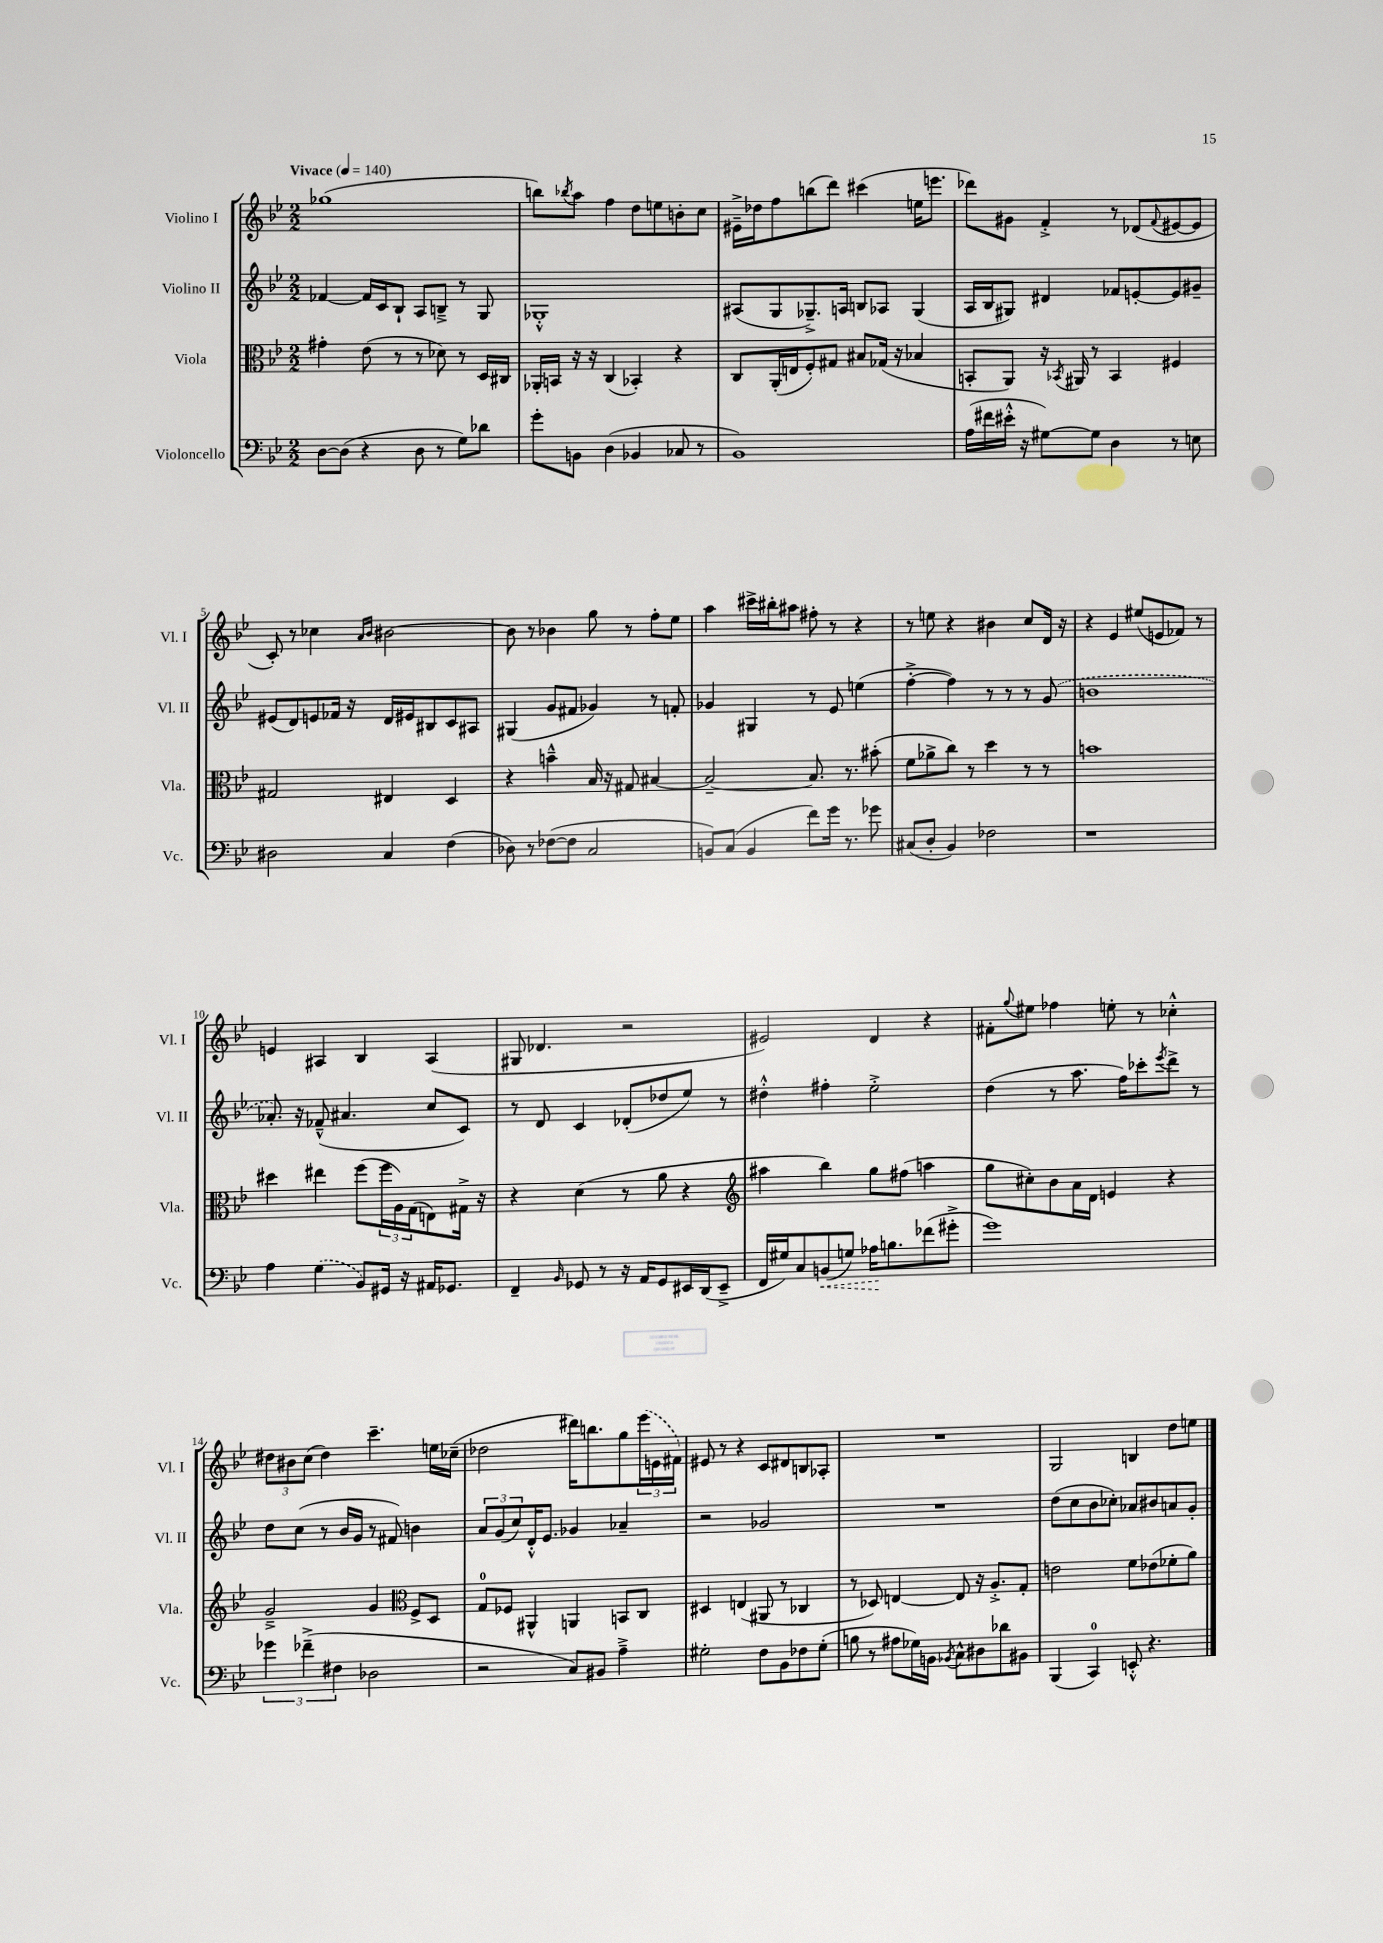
<<
\new StaffGroup <<
\new Staff = "s0" \with { instrumentName = "Violino I" shortInstrumentName = "Vl. I" } {
    \clef treble \key bes \major \numericTimeSignature \time 2/2 \tempo "Vivace" 4 = 140
    ges''1( |
    b''8) \acciaccatura { bes''8 } a''8 f''4 d''8 e''8 b'8-. c''8 |
    eis'16---> des''16 f''8 b''8( d'''8) cis'''4( e''16 e'''8. |
    des'''8) gis'8 f'4-.-> r8 des'8( \appoggiatura { f'8 } eis'8~ eis'8 |
    c'8-.) r8 ces''4 \grace { a'16 bes'16 } bis'2~ |
    bis'8 r8 bes'4 g''8 r8 f''8-. ees''8 |
    a''4 cis'''16-> bis''16-. ais''8 fis''8-. r8 r4 |
    r8 e''8 r4 bis'4 c''8 d'16 r16 |
    r4 ees'4 eis''8( e'8 fes'8) r8 |
    e'4 ais4 bes4 ais4( |
    gis8 des'4. r2 |
    eis'2) d'4 r4 |
    fis'8-. \appoggiatura { g''8 } eis''8 fes''4 e''8-. r8 ces''4-.-^ |
    \tuplet 3/2 { dis''8 bis'8 c''8( } dis''4) c'''4.-- e''16 ces''16--( |
    des''2 dis'''16) b''8. g''8 \tuplet 3/2 { \once \slurDashed ees'''16( e'16 fis'16) } |
    eis'8 r8 r4 c'8 dis'8 b8 aes8-. |
    R1 |
    g2 b4 d''8 e''8 \bar "|." |
}
\new Staff = "s1" \with { instrumentName = "Violino II" shortInstrumentName = "Vl. II" } {
    \clef treble \key bes \major \numericTimeSignature \time 2/2
    fes'4~ fes'16 c'16 bes8-! a8 b8---> r8 g8 |
    ges1-.-^ |
    ais8( g8 ges8.--->) a16 b8 aes8 ges4( |
    a16 bes16 gis8) dis'4 fes'8 e'8~-. e'8 gis'8-- |
    eis'8( d'8) e'8 fes'16 r16 d'16 eis'16 bis8 c'8 ais8 |
    gis4( g'8 fis'8 ges'4) r8 f'8-. |
    ges'4 gis4 r8 ees'8 e''4( |
    f''4~-.-> f''4) r8 r8 r8 \once \slurDashed g'8( |
    b'1 |
    aes'8.-.) r16 fes'8---^( ais'4. c''8 c'8) |
    r8 d'8 c'4 des'8-.( des''8 ees''8) r8 |
    dis''4-.-^ fis''4-. ees''2-.-> |
    d''4( r8 a''8. f''16) ces'''8-. \acciaccatura { ees'''8 } d'''8-> r8 |
    d''8 c''8( r8 bes'16 g'16 r8 fis'8) b'4 |
    \tuplet 3/2 { a'8 g'8( c''8) } d'16-.-^ ees'8. ges'4 aes'4-- |
    r2 ges'2 |
    R1 |
    d''8( c''8 bes'8 ces''8-.) aes'8 bis'8 a'8 g'8-. \bar "|." |
}
\new Staff = "s2" \with { instrumentName = "Viola" shortInstrumentName = "Vla." } {
    \clef alto \key bes \major \numericTimeSignature \time 2/2
    gis'4-. ees'8( r8 r8 des'8) r8 d16 cis16 |
    aes,16-. b,16 r16 r16 c4( bes,4-.) r4 |
    c8 a,16-.( e16 f8-.) gis8 bis8 ges16( r16 bes4 |
    b,8-. a,8) r16 \acciaccatura { bes,8 } ais,16 r8 bes,4 fis4 |
    gis2 eis4 d4 |
    r4 b'4---^ bes16 r16 gis8 bis4~ |
    bis2~-- bis8. r8. bis'8-.( |
    f'8 aes'8-> c''8) r8 d''4 r8 r8 |
    b'1 |
    dis''4 eis''4 f''8( \tuplet 3/2 { f''16 a16) g16( } e8) gis16-> r16 |
    r4 d'4( r8 a'8 r4 |
    \clef treble ais''4 bes''4) g''8 fis''8( a''4 |
    g''8 cis''8-.) bes'8 a'16 d'16 e'4 r4 |
    g'2---> g'4 \clef alto f8-> d8 |
    g8-0 fes8 ais,4-^ a,4 b,8 c8 |
    dis4 e4( ais,8 r8 ces4 |
    r8 des8) e4~ e8 r16 a8.-.-> g8-. |
    e'2 f'8 ees'8( fes'8-. a'8) \bar "|." |
}
\new Staff = "s3" \with { instrumentName = "Violoncello" shortInstrumentName = "Vc." } {
    \clef bass \key bes \major \numericTimeSignature \time 2/2
    d8~ d8( r4 d8 r8 g8) des'8 |
    g'8-. b,8 d4( bes,4 ces8 r8 |
    bes,1) |
    a16( fis'16 eis'16-.-^ r16 gis8~) gis8 d4 r8 e8 |
    dis2 c4 f4( |
    des8) r8 fes8~( fes8 c2 |
    b,8) c8( b,4 f'8) g'16 r8. ges'8 |
    cis8( d8-. bes,4) fes2 |
    r1 |
    a4 \once \slurDashed g4( bes,8) gis,16 r16 ais,16 ges,8. |
    f,4-- \grace { bes,16 } ges,8 r8 r16 a,16 ges,8 eis,16 d,16( eis,8---> |
    f,16 gis16) c8 \once \override Hairpin.style = #'dashed-line b,8\<( g8) aes16\! b8. fes'8( gis'8-.-> |
    g'1) |
    \tuplet 3/2 { ges'4 fes'4--->( fis4 } des2 |
    r2 c8) bis,8 a4---> |
    gis2-. f8 bes,8 fes8 gis8-.( |
    b8 r8 ais8 ges16) b,16 \acciaccatura { bes,8 } c8-^ dis8 des'8 bis,8 |
    bes,,4( c,4-0) e,8-.-^ r4. \bar "|." |
}
>>
>>
